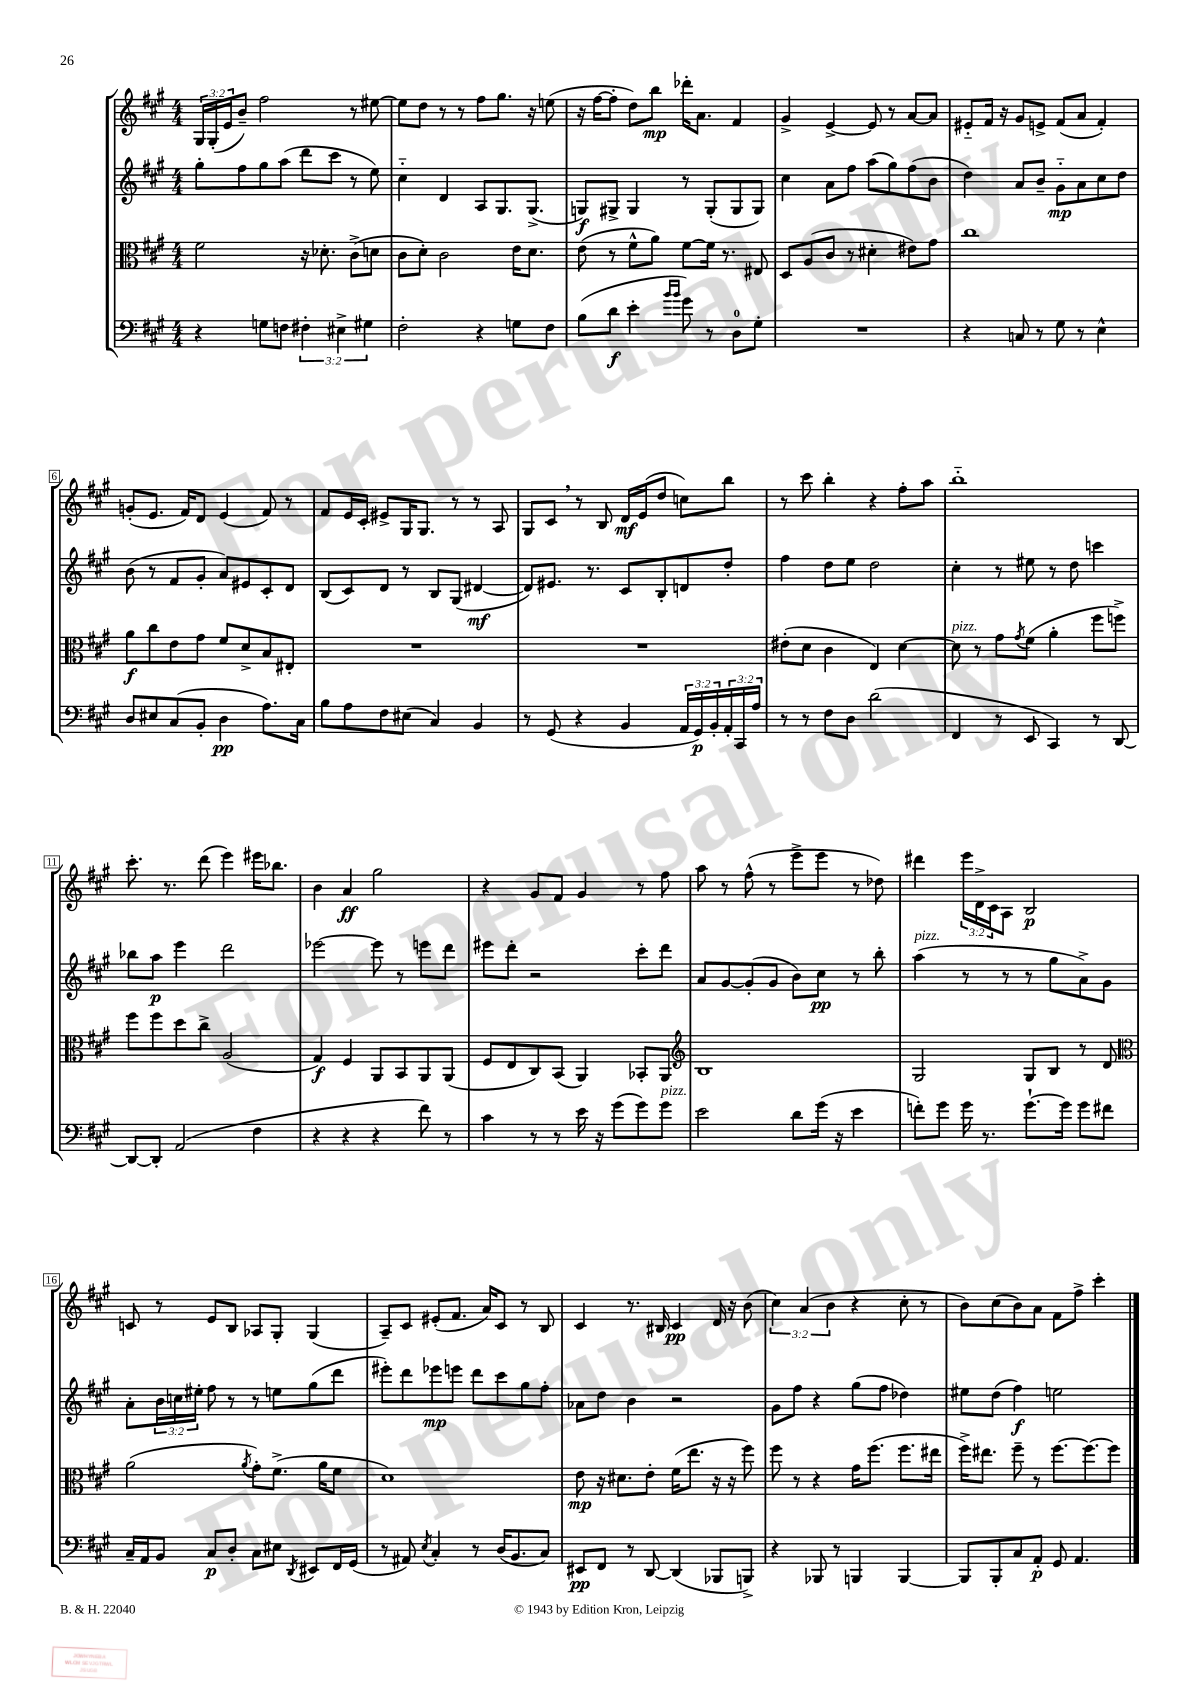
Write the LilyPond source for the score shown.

<<
\new StaffGroup <<
\new Staff = "s0" {
    \clef treble \key a \major \numericTimeSignature \time 4/4 \override Staff.TupletNumber.text = #tuplet-number::calc-fraction-text
    \tuplet 3/2 { gis16 gis16-.( e'16 } b'8--) fis''2 r8 eis''8~ |
    eis''8 d''8 r8 r8 fis''8 gis''8. r16 e''8( |
    r16 fis''16~ fis''8-. d''8) b''8\mp des'''16-. a'8. fis'4 |
    gis'4-> e'4~-> e'8 r8 a'8~ a'8 |
    eis'8-_ fis'16 r16 gis'8 e'8-> fis'8( a'8 fis'4-.) |
    g'8-.( e'8. fis'16) d'8 e'4( fis'8) r8 |
    fis'8 e'16 cis'16-. eis'8-> gis16 gis8. r8 r8 a8 |
    gis8 cis'8 \breathe r8 b8 d'16\mf e'16( d''8 c''8) b''8 |
    r8 cis'''8 b''4-. r4 fis''8-. a''8 |
    b''1-_ |
    cis'''8.-. r8. d'''8( e'''4) eis'''16 bes''8. |
    b'4 a'4\ff gis''2 |
    r4 gis'8 fis'8 gis'4 r8 fis''8 |
    a''8 r8 fis''8-^( r8 e'''8-> e'''8 r8 des''8) |
    dis'''4 \tuplet 3/2 { e'''16 d'16-> cis'16 } a8 b2\p |
    c'8 r8 e'8 b8 aes8 gis8-. gis4( |
    a8--) cis'8 eis'8-.( fis'8. a'16) cis'8 r8 b8 |
    cis'4 r8. bis16 cis'4\pp d'16 r16 b'8( |
    \tuplet 3/2 { cis''4) a'4( b'4 } r4 cis''8-. r8 |
    b'8) cis''8( b'8) a'8 fis'8 fis''8-> cis'''4-. \bar "|." |
}
\new Staff = "s1" {
    \clef treble \key a \major \numericTimeSignature \time 4/4 \override Staff.TupletNumber.text = #tuplet-number::calc-fraction-text
    gis''8-. fis''8 gis''8 a''8( d'''8 cis'''8 r8 e''8) |
    cis''4-_ d'4 a8 gis8. gis8.->( |
    g8\f) gis8-> gis4 r8 gis8-.( gis8 gis8) |
    cis''4 a'8 fis''8 a''8( gis''8) fis''8( b'8 |
    d''4) a'8 b'8-- gis'8-_\mp a'8 cis''8 d''8 |
    b'8( r8 fis'8 gis'8-. a'8) eis'8 cis'8-. d'8 |
    b8( cis'8) d'8 r8 b8 gis8( dis'4~\mf |
    dis'8) eis'8. r8. cis'8 b8-. d'8 d''8-. |
    fis''4 d''8 e''8 d''2 |
    cis''4-. r8 eis''8 r8 d''8 c'''4 |
    bes''8 a''8\p e'''4 d'''2 |
    ees'''2~ ees'''8 r8 e'''8 d'''8 |
    eis'''8 d'''8-. r2 cis'''8-. d'''8 |
    a'8 gis'8~ gis'8-.( gis'8 b'8) cis''8\pp r8 b''8-. |
    a''4^\markup { \italic "pizz." }( r8 r8 r8 gis''8 a'8->) gis'8 |
    a'8-. \tuplet 3/2 { b'16 c''16 eis''16-. } fis''8 r8 r8 e''8 gis''8( d'''8 |
    eis'''8-.) d'''8 ees'''8\mp e'''8 d'''8 cis'''8 gis''8 fis''8-. |
    aes'8 d''8 b'4 r2 |
    gis'8 fis''8 r4 gis''8( fis''8 des''4) |
    eis''8 d''8( fis''4\f) e''2 \bar "|." |
}
\new Staff = "s2" {
    \clef alto \key a \major \numericTimeSignature \time 4/4
    fis'2 r16 des'8.-. cis'8->( d'8 |
    cis'8 d'8-.) cis'2 e'16 d'8. |
    e'8( r8 fis'8-^ a'8) fis'8~ fis'16 r8. eis8 |
    d8 a8( cis'8 r8 dis'4-. eis'8) gis'8 |
    cis''1 |
    a'8\f cis''8 e'8 gis'8 fis'8 d'8-> b8 eis8-. |
    R1 |
    R1 |
    eis'8-.( d'8 cis'4 e4) d'4~ |
    d'8^\markup { \italic "pizz." } r8 gis'8 \acciaccatura { gis'8 } fis'8( a'4-. fis''8 f''8->) |
    fis''8 fis''8 d''8 cis''8-> a2( |
    gis4\f) fis4 a,8 b,8 a,8 a,8( |
    fis8 e8 cis8) b,8( a,4) bes,8-. a,8 |
    \clef treble b1 |
    gis2 gis8 b8 r8 d'8 |
    \clef alto a'2( \acciaccatura { a'8 } gis'8-.) fis'8.->( a'16 fis'8 |
    d'1) |
    e'8\mp r16 dis'8. e'8-. fis'16( e''8. r16 r16 fis''8) |
    fis''8 r8 r4 gis'16 fis''8.( fis''8. eis''16 |
    fis''16->) eis''8. fis''8-- r8 fis''8.~ fis''8.~ fis''8 \bar "|." |
}
\new Staff = "s3" {
    \clef bass \key a \major \numericTimeSignature \time 4/4 \override Staff.TupletNumber.text = #tuplet-number::calc-fraction-text
    r4 g8 f8 \tuplet 3/2 { fis4-. eis4-> gis4 } |
    fis2-. r4 g8 fis8 |
    b8( d'8\f e'4-. \grace { b'16 b'16 } gis'8) r8 d8-0 gis8-. |
    R1 |
    r4 c8 r8 gis8 r8 e4-^ |
    d8 eis8 cis8( b,8-. d4\pp a8.) cis16 |
    b8 a8 fis8 eis8( cis4) b,4 |
    r8 gis,8( r4 b,4 \tuplet 3/2 { a,16 gis,16\p) b,16-. } \tuplet 3/2 { a,16-. cis,16 a16 } |
    r8 r8 fis8 d8 d'2( |
    fis,4 r8 e,8 cis,4) r8 d,8~ |
    d,8~ d,8-. a,2( fis4 |
    r4 r4 r4 fis'8) r8 |
    cis'4 r8 r8 e'16 r16 gis'8( gis'8) gis'8^\markup { \italic "pizz." } |
    e'2 d'8 gis'16( r16 e'4 |
    f'8-.) gis'8 gis'16 r8. gis'8.~-! gis'16 gis'8 fis'8 |
    cis16-- a,16 b,8 cis8\p d8-. cis8 eis8 \acciaccatura { d,8 } eis,8 fis,16 gis,16( |
    r8 ais,8) \acciaccatura { e8 } cis4-. r8 d16( b,8. cis8) |
    eis,8\pp fis,8 r8 d,8~ d,4( bes,,8 b,,8->) |
    r4 bes,,8 r8 b,,4 b,,4~ |
    b,,8 b,,8-. cis8 a,8-.\p gis,8 a,4. \bar "|." |
}
>>
>>
\layout { \context { \Score \override BarNumber.stencil = #(make-stencil-boxer 0.1 0.3 ly:text-interface::print) } }
